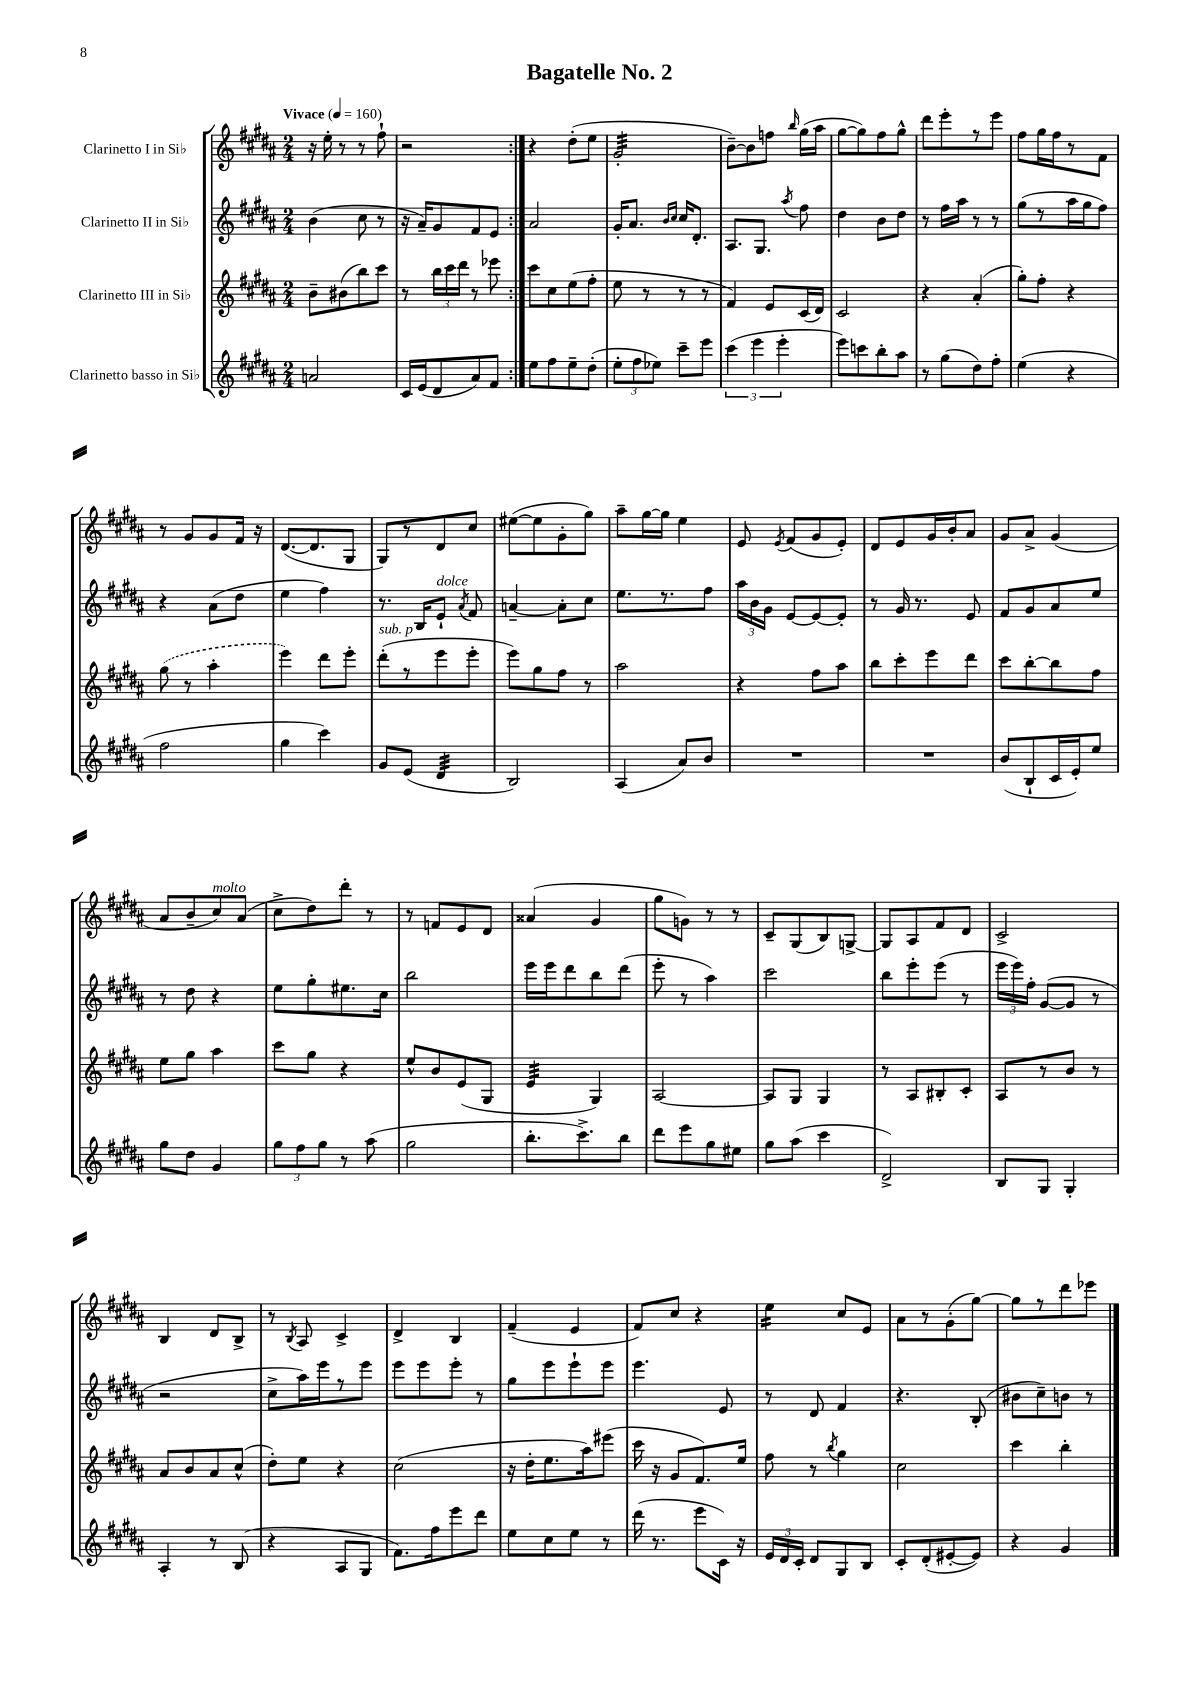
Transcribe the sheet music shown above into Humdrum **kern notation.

**kern	**kern	**kern	**kern
*staff4	*staff3	*staff2	*staff1
*clefG2	*clefG2	*clefG2	*clefG2
*k[f#c#g#d#a#]	*k[f#c#g#d#a#]	*k[f#c#g#d#a#]	*k[f#c#g#d#a#]
*M2/4	*M2/4	*M2/4	*M2/4
*MM160	*MM160	*MM160	*MM160
2a	8b~	(4b	16r
.	.	.	16ee'
.	(8b#	.	8r
.	8bb)	8cc#	8r
.	8ccc#	8r	8ff#`
=	=	=	=
16c#	8r	16r	2r
(16e	.	16a#~)	.
8d#	24bb	8g#	.
.	24ccc#	.	.
.	24ddd#	.	.
8a#)	8r	8f#	.
8f#	8eee-	8e	.
=:|!	=:|!	=:|!	=:|!
8ee	8ccc#	2a#	4r
8ff#	8cc#	.	.
8ee~	(8ee	.	(8dd#'
(8dd#'	8ff#'	.	8ee
=	=	=	=
12ee'	8ee	16g#'	2g#'
.	.	8.a#	.
12ff#	.	.	.
.	8r	.	.
12ee-)	.	.	.
.	.	16qqb	.
.	.	16qqcc#	.
8ccc#~	8r	16cc#	.
.	.	8.d#'	.
8eee	8r	.	.
=	=	=	=
(6ccc#	4f#)	8.A#	[8b~)
.	.	.	8b]
6eee	.	.	.
.	.	8.G#	.
.	8e	.	8ff
6eee'	.	.	.
.	.	8qaa#	16qqbb
.	(16c#	8ff#	(16gg#
.	16d#)	.	16aa#
=	=	=	=
8eee)	2c#	4dd#	[8gg#
8ccc	.	.	8gg#])
8bb'	.	8b	8ff#
8aa#	.	8dd#	8gg#^^
=	=	=	=
8r	4r	8r	8ddd#
(8gg#	.	16ff#	8eee'
.	.	16aa#	.
8dd#)	(4a#'	8r	8r
8ff#'	.	8r	8eee
=	=	=	=
(4ee	8gg#')	(8gg#	8ff#
.	8ff#'	8r	16gg#
.	.	.	16ff#
4r	4r	16aa#	8r
.	.	16gg#	.
.	.	8ff#)	8f#
=	=	=	=
2ff#	(8gg#	4r	8r
.	8r	.	8g#
.	4aa#'	(8a#	8g#
.	.	8dd#	16f#
.	.	.	16r
=	=	=	=
4gg#	4eee)	4ee	([8.d#
.	.	.	8.d#]
4ccc#)	8ddd#	4ff#)	.
.	8eee'	.	8G#
=	=	=	=
8g#	(8ddd#'	8.r	8G#)
(8e	8r	.	8r
.	.	16B	.
4d#	8eee	8e`	8d#
.	.	8qa#	.
.	8eee'	8f#	8cc#
=	=	=	=
2B)	8eee)	[4a~	([8ee#
.	8gg#	.	8ee#]
.	8ff#	8a']	8g#'
.	8r	8cc#	8gg#)
=	=	=	=
(4A#	2aa#	8.ee	8aa#~
.	.	.	[16gg#
.	.	8.r	16gg#]
8a#)	.	.	4ee
8b	.	8ff#	.
=	=	=	=
2r	4r	24aa#	8e
.	.	24b	.
.	.	24g#	.
.	.	.	8qe
.	.	[8e	(8f#
.	8ff#	8e_	8g#
.	8aa#	8e']	8e')
=	=	=	=
2r	8bb	8r	8d#
.	8ccc#'	16g#	8e
.	.	8.r	.
.	8eee	.	16g#
.	.	.	16b'
.	8ddd#	8e	8a#
=	=	=	=
(8b	8ccc#	8f#	8g#
8B`	[8bb'	8g#	8a#^
16c#	8bb]	8a#	(4g#
16e')	.	.	.
8ee	8ff#	8ee	.
=	=	=	=
8gg#	8ee	8r	8a#
8dd#	8gg#	8dd#	8b~
4g#	4aa#	4r	8cc#)
.	.	.	(8a#
=	=	=	=
12gg#	8ccc#	8ee	8cc#^
12ff#	.	.	.
.	8gg#	8gg#'	8dd#)
12gg#	.	.	.
8r	4r	8.ee#	8ddd#'
(8aa#	.	.	8r
.	.	16cc#	.
=	=	=	=
2gg#	8ee^^	2bb	8r
.	8b	.	8f
.	(8e	.	8e
.	8G#	.	8d#
=	=	=	=
8.bb'	4e	16eee	(4a##
.	.	16eee	.
.	.	8ddd#	.
8.ccc#^)	.	.	.
.	4G#)	8bb	4g#
8bb	.	(8ddd#	.
=	=	=	=
8ddd#	[2A#	8eee'	8gg#
8eee	.	8r	8g)
8gg#	.	4aa#)	8r
8ee#	.	.	8r
=	=	=	=
8gg#	8A#]	2ccc#	8c#~
(8aa#	8G#	.	(8G#
4ccc#	4G#	.	8B)
.	.	.	[8G^
=	=	=	=
2d#^)	8r	8bb	8G]
.	8A#	8eee'	8A#
.	8B#'	(8eee	8f#
.	8c#'	8r	8d#
=	=	=	=
8B	8A#	24eee	2c#^
.	.	24eee)	.
.	.	24ff#'	.
8G#	8r	([8g#	.
4G#'	8b	8g#]	.
.	8r	8r	.
=	=	=	=
4A#'	8a#	2r	4B
.	8b	.	.
8r	8a#	.	8d#
(8B	(8cc#^^	.	8B^
=	=	=	=
4r	8dd#')	8cc#^	8r
.	.	.	8qB
.	8ee	16aa#)	8A#
.	.	16eee	.
8A#	4r	8r	4c#^
8G#	.	8eee	.
=	=	=	=
8.f#)	(2cc#	8eee	4d#^
.	.	8eee	.
16ff#	.	.	.
8eee	.	8eee'	4B
8ddd#	.	8r	.
=	=	=	=
8ee	16r	8gg#	(4f#~
.	16dd#'	.	.
8cc#	8.ee	8eee	.
8ee	.	8eee`	4e
.	16aa#)	.	.
8r	(8eee#	8eee	.
=	=	=	=
(16ddd#	16ccc#	4.eee	8f#)
8.r	16r	.	.
.	8g#	.	8cc#
8eee	8.f#)	.	4r
16c#)	.	8e	.
16r	16ee	.	.
=	=	=	=
24e	8ff#	8r	4ee
24d#	.	.	.
24c#'	.	.	.
8d#	8r	8d#	.
.	8qbb	.	.
8G#	4gg#	4f#	8cc#
8B	.	.	8e
=	=	=	=
8c#'	2cc#	4.r	8a#
(8d#'	.	.	8r
[8e#'	.	.	(8g#'
8e#])	.	(8B'	[8gg#)
=	=	=	=
4r	4ccc#	8b#	8gg#]
.	.	8cc#~)	8r
4g#	4bb'	8b	8ddd#
.	.	8r	8eee-
==	==	==	==
*-	*-	*-	*-
